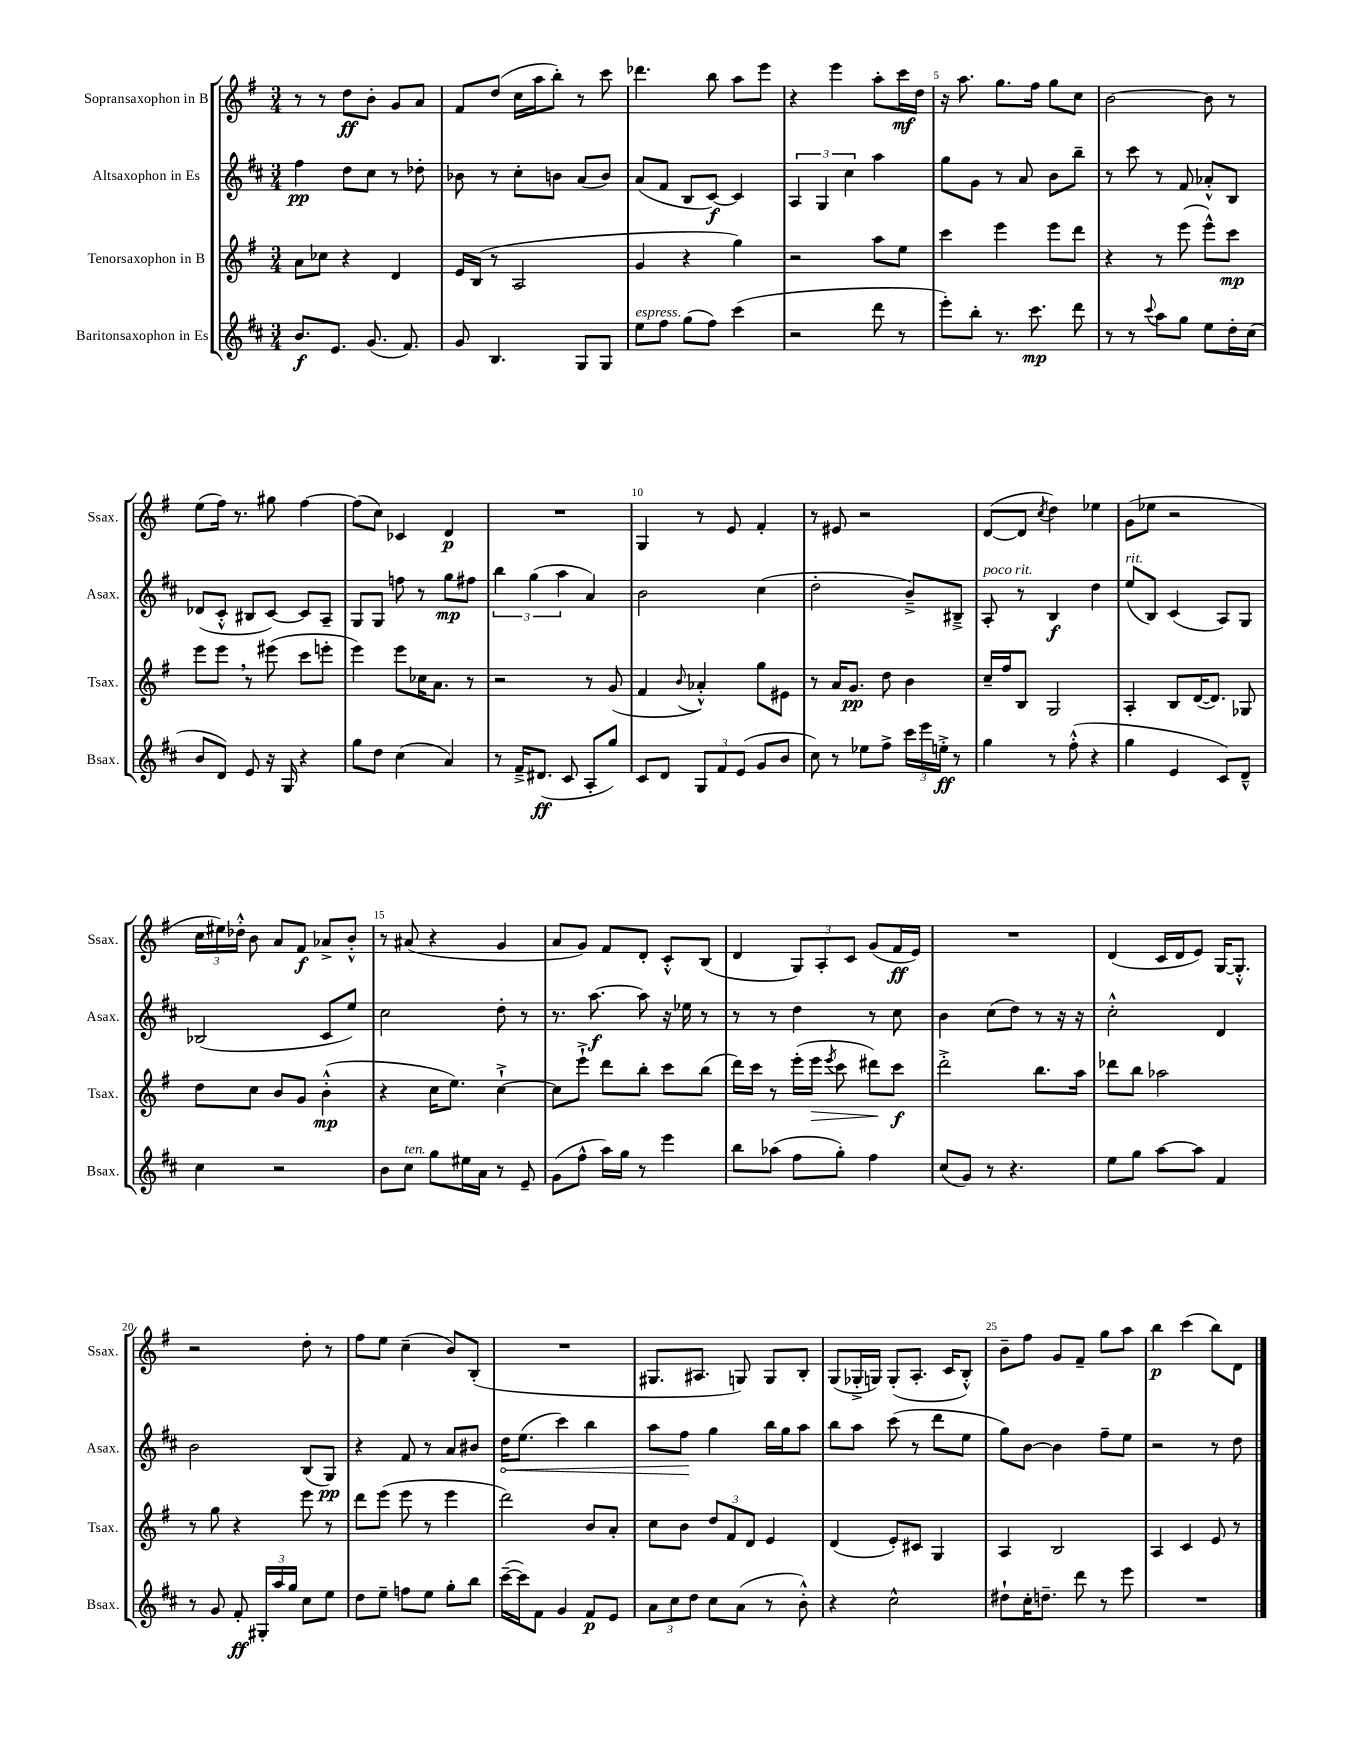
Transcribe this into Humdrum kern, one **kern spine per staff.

**kern	**kern	**kern	**kern
*staff4	*staff3	*staff2	*staff1
*clefG2	*clefG2	*clefG2	*clefG2
*k[f#c#]	*k[f#]	*k[f#c#]	*k[f#]
*M3/4	*M3/4	*M3/4	*M3/4
8.b/L	8a\L	4ff#\	8r
.	8cc-\J	.	8r
8.e/J	.	.	.
.	4r	8dd\L	8dd\L
(8.g/	.	8cc#\J	8b'\J
.	4d/	8r	8g/L
8.f#/)	.	.	.
.	.	8dd-'\	8a/J
=	=	=	=
8g/	16e/LL	8b-\	8f#/L
.	(16B/JJ	.	.
4.B/	8r	8r	(8dd/J
.	2A/	8cc#'\L	16cc\LL
.	.	.	16aa\J
.	.	8b\J	8bb'\J)
8G/L	.	(8a/L	8r
8G/J	.	8b/J)	8ccc\
=	=	=	=
8ee\L	4g/	(8a/L	4.ddd-\
8ff#\J	.	8f#/J	.
(8gg\L	4r	8B/L	.
8ff#\J)	.	[8c#/J)	8bb\
(4ccc#\	4gg\)	4c#/]	8aa\L
.	.	.	8eee\J
=	=	=	=
2r	2r	6A/	4r
.	.	6G/	.
.	.	.	4eee\
.	.	6cc#\	.
8ddd\	8aa\L	4aa\	8aa'\L
8r	8ee\J	.	16ccc\L
.	.	.	16dd\JJ
=	=	=	=
8eee'\L)	4ccc\	8gg\L	16r
.	.	.	8.aa\
8bb'\J	.	8g\J	.
8.r	4eee\	8r	8.gg\L
.	.	8a/	.
8.ccc#\	.	.	16ff#\Jk
.	8eee\L	8b\L	8gg\L
8ddd\	8ddd\J	8bb~\J	8cc\J
=	=	=	=
8r	4r	8r	[2b\
8r	.	8ccc#\	.
8qqccc#/	.	.	.
8aa\L	8r	8r	.
8gg\J	(8eee\	8f#/	.
8ee\L	8eee^^\L)	8a-'^^/L	8b\]
16dd'\L	8ccc\J	8B/J	8r
(16cc#\JJ	.	.	.
=	=	=	=
8b/L	8eee\L	(8d-/L	(8ee\L
8d/J)	8eee\J	8c#'^^/J	16ff#\Jk)
.	.	.	8.r
8e/	8r	8B#/L	.
16r	(8eee#\	[8c#/J)	8gg#\
16G/	.	.	.
4r	8ccc\L	8c#/]L	[4ff#\
.	8eee'\J	8A~/J	.
=	=	=	=
8gg\L	4eee\)	8G/L	(8ff#\]L
8dd\J	.	8G/J	8cc\J)
(4cc#\	8eee\L	8ff\	4c-/
.	16cc-\K	8r	.
.	8.a\J	.	.
4a/)	.	8gg\L	4d/
.	8r	8ff#\J	.
=	=	=	=
8r	2r	6bb\	2.r
16f#~^/LK	.	.	.
.	.	(6gg\	.
(8.d#/J	.	.	.
.	.	6aa\	.
8c#/	.	.	.
8A'/L	8r	4a/)	.
8gg/J)	(8g/	.	.
=	=	=	=
8c#/L	4f#/	2b\	4G/
8d/J	.	.	.
.	8qqb/	.	.
12G/L	4a-'^^/)	.	8r
12f#/	.	.	.
.	.	.	8e/
(12e/J	.	.	.
8g/L	8gg\L	(4cc#\	4f#'/
8b/J	8e#\J	.	.
=	=	=	=
8cc#\)	8r	2dd'\	8r
8r	16a/LK	.	8e#/
.	8.g/J	.	.
8ee-\L	.	.	2r
8ff#^\J	8dd\	.	.
24ccc#\LL	4b\	8b~^/L)	.
24eee\	.	.	.
24ee'^\JJ	.	.	.
8r	.	8B#~^/J	.
=	=	=	=
4gg\	16cc~/LL	8A'/	([8d/L
.	16ff#/J	.	.
.	8B/J	8r	8d/]J
.	.	.	8qcc/
8r	2G/	4B/	4dd\)
(8ff#'^^\	.	.	.
4r	.	4dd\	4ee-\
=	=	=	=
4gg\	4A'/	(8ee/L	(8g\L
.	.	8B/J)	8ee-\J
4e/	8B/L	(4c#/	2r
.	([16d/K	.	.
.	8.d/]J)	.	.
8c#/L)	.	8A/L)	.
8d~^^/J	8G-/	8G/J	.
=	=	=	=
4cc#\	8dd\L	(2B-/	24cc\LL
.	.	.	24ee#\)
.	.	.	24dd-'^^\JJ
.	8cc\J	.	8b\
2r	8b/L	.	8a/L
.	8g/J	.	8f#/J
.	(4b'^^\	8c#/L	8a-^/L
.	.	8ee/J)	8b'^^/J
=	=	=	=
8b\L	4r	2cc#\	8r
8cc#\J	.	.	(8a#/
8gg\L	16cc\LK	.	4r
.	8.ee\J)	.	.
16ee#\L	.	.	.
16a\JJ	.	.	.
8r	[4cc`^\	8dd'\	4g/
8e~/	.	8r	.
=	=	=	=
(8g\L	8cc\]L	8.r	8a/L
8ff#^^\J	8eee`^\J	.	8g/J)
.	.	[8.aa\	.
16aa\LL)	8ddd\L	.	8f#/L
16gg\JJ	.	.	.
8r	8bb'\J	8aa\]	8d'/J
4eee\	8ccc\L	16r	8c'^^/L
.	.	16ee-\	.
.	(8bb\J	8r	(8B/J
=	=	=	=
8bb\L	16ddd\LL)	8r	4d/
.	16ccc\JJ	.	.
(8aa-\J	8r	8r	.
8ff#\L	(16eee'\LL	4dd\	12G/L)
.	16eee\JJ	.	.
.	.	.	12A'/
.	8qeee/	.	.
8gg'\J)	8ccc\	.	.
.	.	.	12c/J
4ff#\	8ddd#\L)	8r	(8g/L
.	8ccc\J	8cc#\	16f#/L
.	.	.	16e/JJ)
=	=	=	=
(8cc#/L	2ddd'^\	4b\	2.r
8g/J)	.	.	.
8r	.	(8cc#\L	.
4.r	.	8dd\J)	.
.	8.bb\L	8r	.
.	.	16r	.
.	16aa\Jk	16r	.
=	=	=	=
8ee\L	8ddd-\L	2cc#'^^\	(4d/
8gg\J	8bb\J	.	.
[8aa\L	2aa-\	.	16c/LL
.	.	.	16d/J
8aa\]J	.	.	8e/J)
4f#/	.	4d/	[16G/LK
.	.	.	8.G'^^/]J
=	=	=	=
8r	8r	2b\	2r
8g/	8gg\	.	.
8f#'/	4r	.	.
24G#'/LL	.	.	.
24aa/	.	.	.
24gg/JJ	.	.	.
8cc#\L	8eee\	(8B/L	8dd'\
8ee\J	8r	8G/J)	8r
=	=	=	=
8dd\L	8ddd\L	4r	8ff#\L
8ee~\J	(8eee\J	.	8ee\J
8ff\L	8eee\	8f#/	(4cc~\
8ee\J	8r	8r	.
8gg'\L	4eee\	8a/L	8b/L)
8bb\J	.	8b#/J	(8B'/J
=	=	=	=
([16ccc#~\LL	2ddd\)	16dd\LK	2.r
16ccc#\]J)	.	(8.ee\J	.
8f#\J	.	.	.
4g/	.	4ccc#\)	.
8f#/L	8b/L	4bb\	.
8e/J	8a'/J	.	.
=	=	=	=
12a\L	8cc\L	8aa\L	8.G#/L
12cc#\	.	.	.
.	8b\J	8ff#\J	.
12dd\J	.	.	.
.	.	.	8.A#/J
8cc#\L	12dd/L	4gg\	.
.	12f#/	.	.
(8a\J	.	.	8G/)
.	12d/J	.	.
8r	4e/	16bb\LL	8G/L
.	.	16gg\J	.
8b'^^\)	.	8aa\J	8B'/J
=	=	=	=
4r	(4d/	8bb\L	(8G/L
.	.	8aa\J	16G-'^/L
.	.	.	16G/JJ)
2cc#^^\	8e'/L)	(8ccc#\	(8G'/L
.	8c#/J	8r	8.A'/J
.	4G/	8ddd\L	.
.	.	.	16c/LK
.	.	8ee\J	8B'^^/J)
=	=	=	=
8dd#`\L	4A/	8gg\L)	8b~\L
16cc#'\K	.	[8b\J	8ff#\J
8.dd~\J	.	.	.
.	2B/	4b\]	8g/L
8ddd\	.	.	8f#~/J
8r	.	8ff#~\L	8gg\L
8eee\	.	8ee\J	8aa\J
=	=	=	=
2.r	4A/	2r	4bb\
.	4c/	.	(4ccc\
.	8e/	8r	8bb\L)
.	8r	8dd\	8d\J
==	==	==	==
*-	*-	*-	*-
